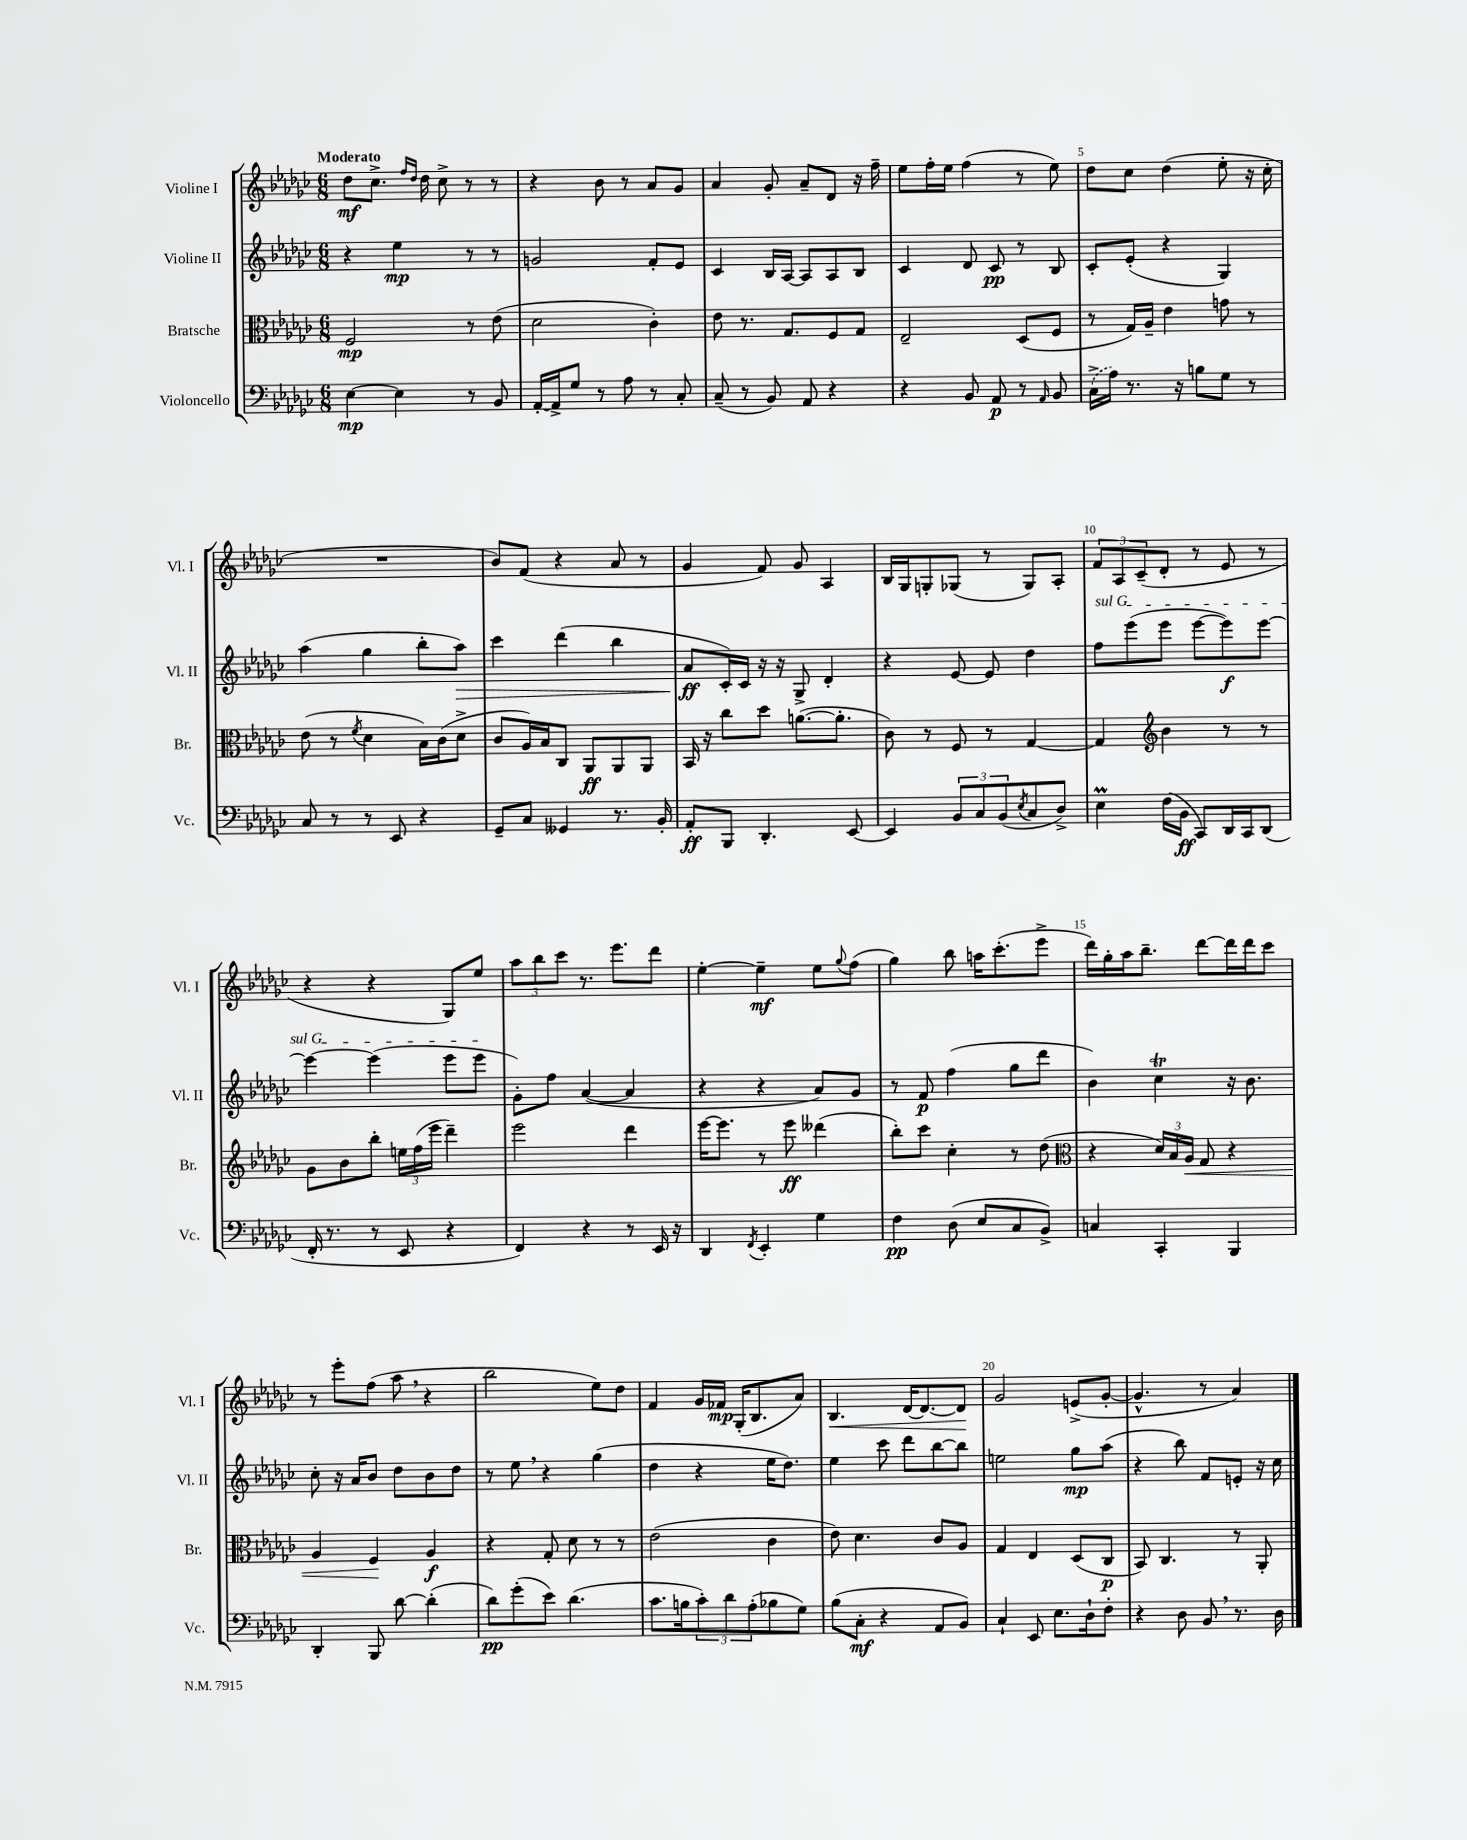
<<
\new StaffGroup <<
\new Staff = "s0" \with { instrumentName = "Violine I" shortInstrumentName = "Vl. I" } {
    \clef treble \key ges \major \numericTimeSignature \time 6/8 \tempo "Moderato"
    des''8\mf ces''8.-> \grace { f''16 des''16 } des''16 ces''8-> r8 r8 |
    r4 bes'8 r8 aes'8 ges'8 |
    aes'4 ges'8-. aes'8-- des'8 r16 f''16-- |
    ees''8 f''16-. ees''16 f''4( r8 ees''8) |
    des''8 ces''8 des''4( ees''8-. r16 ces''16-. |
    R2. |
    bes'8) f'8( r4 aes'8 r8 |
    ges'4 f'8) ges'8 aes4 |
    bes16 ges16 g8-. ges8( r8 ges8) aes8-. |
    \tuplet 3/2 { f'8 aes8 ces'8--( } des'8-. r8 ees'8 r8 |
    r4 r4 ges8) ees''8 |
    \tuplet 3/2 { aes''8 bes''8 ces'''8 } r8. ees'''8. des'''8 |
    ees''4~-. ees''4--\mf ees''8 \appoggiatura { ges''8 } f''8( |
    ges''4) bes''8 a''16 ces'''8.-.( ees'''8-> |
    des'''16) ges''16-. aes''16 bes''8.-- des'''8~ des'''16 des'''16 ces'''8 |
    r8 ees'''8-. f''8( aes''8 \breathe r4 |
    bes''2 ees''8) des''8 |
    f'4 ges'16 fes'16\mp ges16-.( bes8. aes'8) |
    bes4.\< des'16~ des'8.~ des'8\! |
    ges'2 e'8->( ges'8~-. |
    ges'4.-^ r8 aes'4) \bar "|." |
}
\new Staff = "s1" \with { instrumentName = "Violine II" shortInstrumentName = "Vl. II" } {
    \clef treble \key ges \major \numericTimeSignature \time 6/8
    r4 ees''4\mp r8 r8 |
    g'2 f'8-. ees'8 |
    ces'4 bes16 aes16~ aes8 aes8 bes8 |
    ces'4 des'8 ces'8\pp r8 bes8 |
    ces'8-. ees'8-.( r4 ges4) |
    aes''4( ges''4 bes''8-. aes''8\>) |
    ces'''4 des'''4( bes''4 |
    aes'8\ff\! ces'16-.) ces'16 r16 r16 ges8-> des'4-. |
    r4 ees'8~ ees'8 des''4 |
    \once \override TextSpanner.bound-details.left.text = \markup { \italic "sul G" } f''8\startTextSpan ees'''8( ees'''8 ees'''8~ ees'''8\f) ees'''8~ |
    ees'''4~ ees'''4( ees'''8 ees'''8\stopTextSpan |
    ges'8-.) f''8 aes'4~( aes'4 |
    r4 r4 aes'8) ges'8 |
    r8 f'8\p f''4( ges''8 des'''8 |
    bes'4) ces''4\trill r16 bes'8. |
    ces''8-. r16 aes'16 bes'8 des''8 bes'8 des''8 |
    r8 ees''8 \breathe r4 ges''4( |
    des''4 r4 ees''16 des''8.) |
    ees''4 ces'''8 des'''8 bes''8~ bes''8 |
    e''2 ges''8\mp aes''8( |
    r4 bes''8) f'8 e'8-. r16 ces''16 \bar "|." |
}
\new Staff = "s2" \with { instrumentName = "Bratsche" shortInstrumentName = "Br." } {
    \clef alto \key ges \major \numericTimeSignature \time 6/8
    f2\mp r8 ees'8( |
    des'2 ces'4-.) |
    ees'8 r8. ges8. f8 ges8 |
    ees2-- des8( f8 |
    r8 ges16) aes16-- ees'4 g'8 r8 |
    ees'8( r8 \acciaccatura { f'8 } des'4 bes16) ces'16( des'8-> |
    ces'8 aes16) bes16 ces8 aes,8\ff aes,8 aes,8 |
    bes,16 r16 ces''8 des''8 a'8.~( a'8.-. |
    ces'8) r8 f8 r8 ges4~ |
    ges4 \clef treble bes'4 r8 r8 |
    ges'8 bes'8 bes''8-. \tuplet 3/2 { e''16 f''16( ees'''16 } des'''4--) |
    ees'''2 des'''4 |
    ees'''16~ ees'''8. r8 ees'''8\ff deses'''4( |
    bes''8-.) ces'''8 ces''4-. r8 des''8( |
    \clef alto r4 \tuplet 3/2 { des'16) bes16 aes16\< } ges8 r4 |
    aes4 f4\! aes4\f |
    r4 ges8-. des'8 r8 r8 |
    ees'2( ces'4 |
    ees'8) des'4. ces'8 aes8 |
    ges4 ees4 des8( ces8\p |
    bes,8) ces4. r8 aes,8-. \bar "|." |
}
\new Staff = "s3" \with { instrumentName = "Violoncello" shortInstrumentName = "Vc." } {
    \clef bass \key ges \major \numericTimeSignature \time 6/8
    ees4~\mp ees4 r8 bes,8 |
    aes,16~-. aes,16-> ges8 r8 aes8 r8 ces8-. |
    ces8--( r8 bes,8) aes,8 r4 |
    r4 bes,8 aes,8\p r8 \grace { aes,16 } bes,8 |
    \once \slurDashed ces16->( aes16) r8. r16 b8 ges8 r8 |
    ces8 r8 r8 ees,8 r4 |
    ges,8-- ces8 geses,4 r8. bes,16-. |
    aes,8-.\ff bes,,8 des,4.-. ees,8~ |
    ees,4 \tuplet 3/2 { bes,8 ces8 bes,8( } \acciaccatura { ees8 } ces8 des8->) |
    ees4\prall f16( bes,16\ff ces,8) des,16 ces,16 des,8( |
    f,16-. r8. r8 ees,8 r4 |
    f,4) r4 r8 ees,16 r16 |
    des,4 \acciaccatura { f,8 } ees,4-. ges4 |
    f4\pp des8( ees8 ces8 bes,8->) |
    c4 ces,4-. bes,,4 |
    des,4-. bes,,8 des'8~ des'4-.( |
    des'8\pp) ges'8-.( ees'8) des'4.( |
    ces'8. b16 \tuplet 3/2 { ces'8-.) des'8 aes8-.( } bes8 ges8) |
    bes8( ces8-.\mf r4 aes,8 bes,8) |
    ces4-! ees,8 ees8. des16-! f8-. |
    r4 des8 bes,8 \breathe r8. des16 \bar "|." |
}
>>
>>
\layout { \context { \Score \override BarNumber.break-visibility = ##(#f #t #t) barNumberVisibility = #(every-nth-bar-number-visible 5) } }
